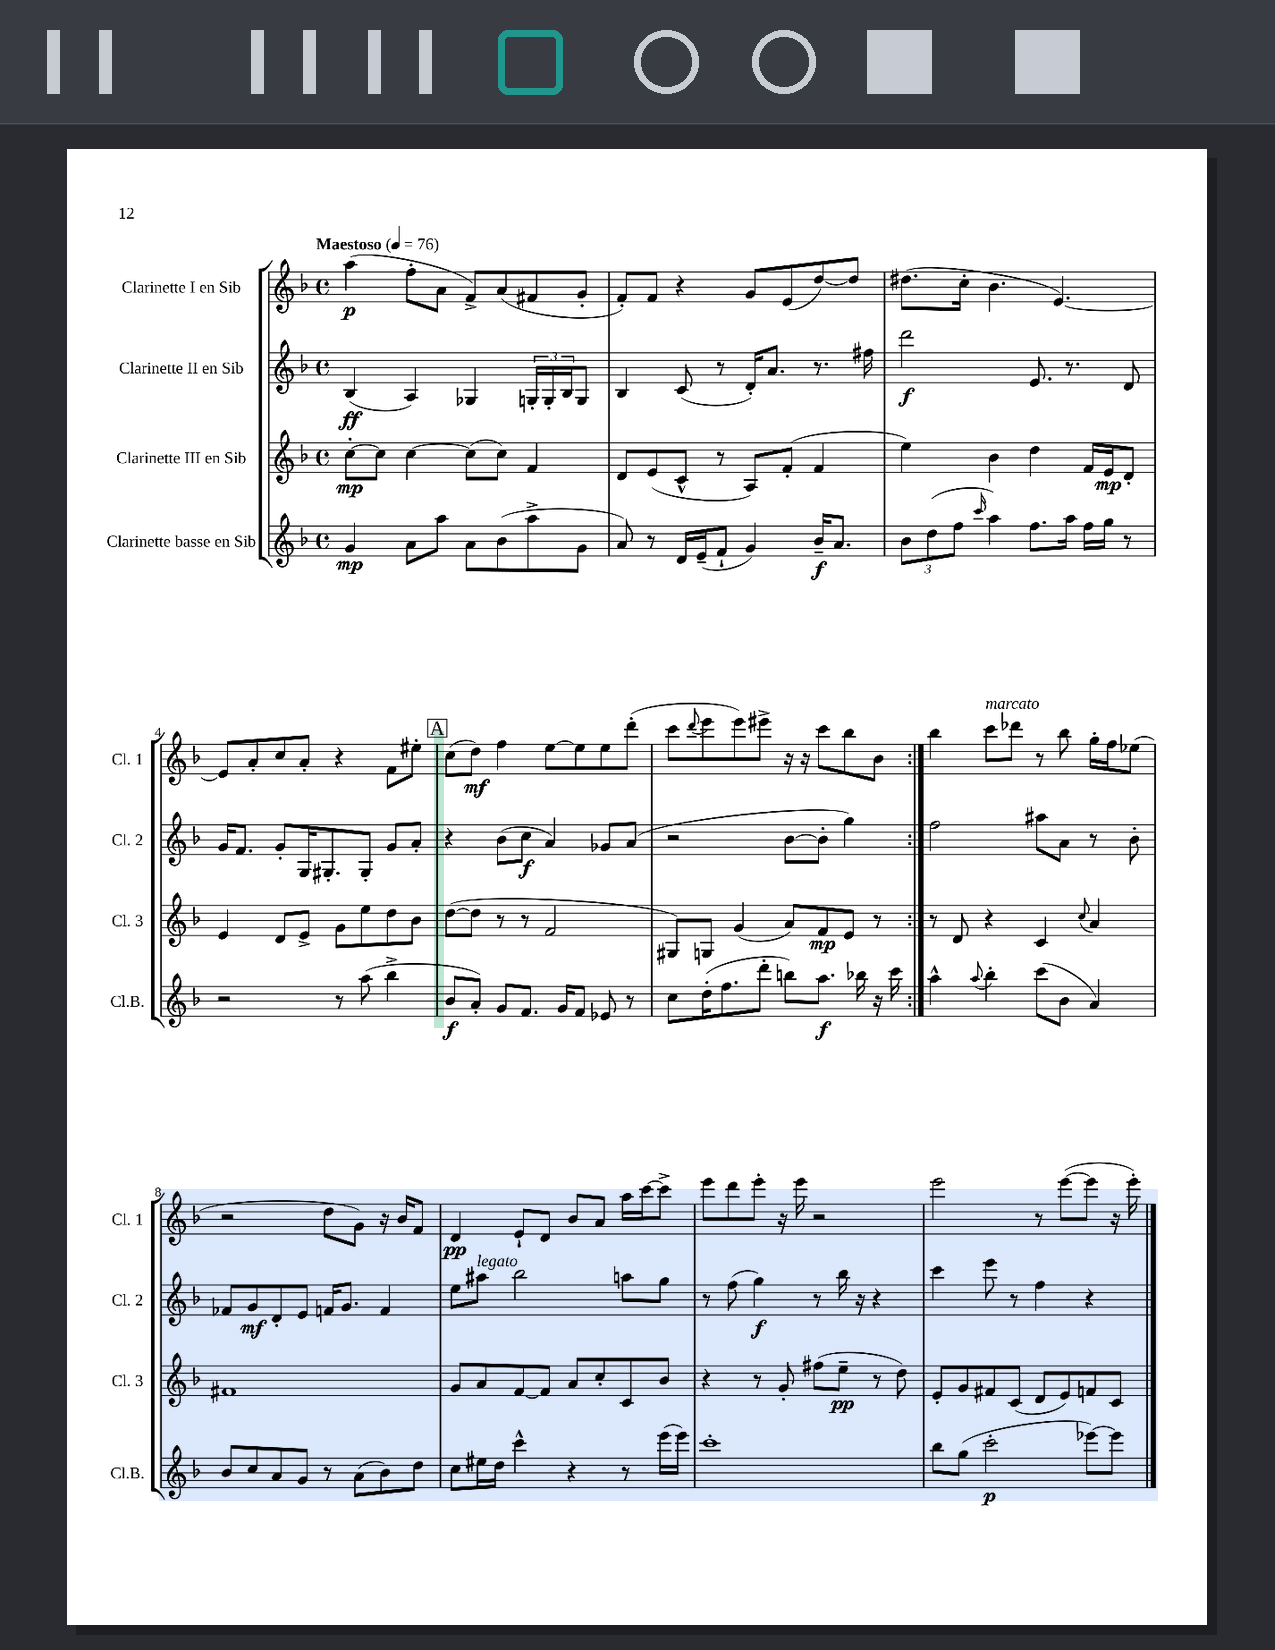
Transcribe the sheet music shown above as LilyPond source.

<<
\new StaffGroup <<
\new Staff = "s0" \with { instrumentName = "Clarinette I en Sib" shortInstrumentName = "Cl. 1" } {
    \clef treble \key f \major \defaultTimeSignature \time 4/4 \tempo "Maestoso" 4 = 76
    \repeat volta 2 { a''4\p( f''8-. a'8 f'8->) a'8( fis'8 g'8-. |
    f'8-.) f'8 r4 g'8 e'8( d''8~) d''8 |
    dis''8.( c''16-. bes'4. e'4.~) |
    e'8 a'8-. c''8 a'8-. r4 f'8 eis''8-. |
    \mark \markup { \box "A" } c''8( d''8\mf) f''4 e''8~ e''8 e''8 d'''8-.( |
    c'''8 \appoggiatura { d'''8 } e'''8 e'''8) eis'''8-> r16 r16 c'''8 bes''8 bes'8 | }
    bes''4 c'''8^\markup { \italic "marcato" } des'''8 r8 bes''8 g''16-. f''16 ees''8( |
    r2 d''8 g'8) r16 bes'16 f'8 |
    d'4\pp e'8-! d'8 bes'8 a'8 a''16 c'''16~ c'''8-> |
    e'''8 d'''8 e'''8-. r16 e'''16 r2 |
    e'''2 r8 e'''8~( e'''8 r16 e'''16-.) \bar "|." |
}
\new Staff = "s1" \with { instrumentName = "Clarinette II en Sib" shortInstrumentName = "Cl. 2" } {
    \clef treble \key f \major \defaultTimeSignature \time 4/4
    \repeat volta 2 { bes4\ff( a4) ges4 \tuplet 3/2 { g16-. g16-. bes16 } g8 |
    bes4 c'8( r8 d'16-.) a'8. r8. fis''16 |
    d'''2\f e'8. r8. d'8 |
    g'16 f'8. g'8-. g16 gis8.-. gis8-. g'8 a'8-. |
    \mark \markup { \box "A" } r4 bes'8( c''8\f a'4) ges'8 a'8( |
    r2 bes'8~ bes'8-. g''4) | }
    f''2 ais''8 a'8 r8 bes'8-. |
    fes'8 g'8\mf d'8-. e'8 f'16 g'8. f'4 |
    e''8 ais''8^\markup { \italic "legato" } bes''2 a''8 g''8 |
    r8 f''8( g''4\f) r8 bes''16 r16 r4 |
    c'''4 e'''8 r8 f''4 r4 \bar "|." |
}
\new Staff = "s2" \with { instrumentName = "Clarinette III en Sib" shortInstrumentName = "Cl. 3" } {
    \clef treble \key f \major \defaultTimeSignature \time 4/4
    \repeat volta 2 { c''8~-.\mp c''8 c''4~ c''8( c''8) f'4 |
    d'8 e'8( c'8-^ r8 a8) f'8-.( f'4 |
    e''4) bes'4 d''4 f'16 e'16\mp d'8-. |
    e'4 d'8 e'8-> g'8 e''8 d''8 bes'8 |
    \mark \markup { \box "A" } d''8~( d''8 r8 r8 f'2 |
    gis8) g8 g'4( a'8) f'8\mp e'8 r8 | }
    r8 d'8 r4 c'4 \appoggiatura { c''8 } a'4 |
    fis'1 |
    g'8 a'8 f'8~ f'8 a'8 c''8-. c'8 bes'8 |
    r4 r8 g'8-. fis''8( e''8--\pp r8 d''8) |
    e'8-. g'8 fis'8 c'8( d'8 e'8) f'8 c'8 \bar "|." |
}
\new Staff = "s3" \with { instrumentName = "Clarinette basse en Sib" shortInstrumentName = "Cl.B." } {
    \clef treble \key f \major \defaultTimeSignature \time 4/4
    \repeat volta 2 { g'4\mp a'8 a''8 a'8 bes'8( a''8-> g'8 |
    a'8) r8 d'16 e'16--( f'8-! g'4) bes'16--\f a'8. |
    \tuplet 3/2 { bes'8 d''8( f''8 } \grace { c'''16 } a''4) f''8. a''16 f''16 g''16 r8 |
    r2 r8 a''8( bes''4-> |
    \mark \markup { \box "A" } bes'8\f a'8-.) g'8 f'8. g'16 f'8 ees'8 r8 |
    c''8 d''16-.( f''8. d'''8-. b''8) a''8.\f bes''16 r16 c'''16 | }
    a''4-^ \appoggiatura { a''8 } bes''4-. c'''8( bes'8 a'4) |
    bes'8 c''8 a'8 g'8 r8 a'8( bes'8) d''8 |
    c''8 eis''16 d''16 c'''4-^ r4 r8 e'''16( e'''16) |
    c'''1-. |
    bes''8 g''8( c'''2-.\p ees'''8~) ees'''8 \bar "|." |
}
>>
>>
